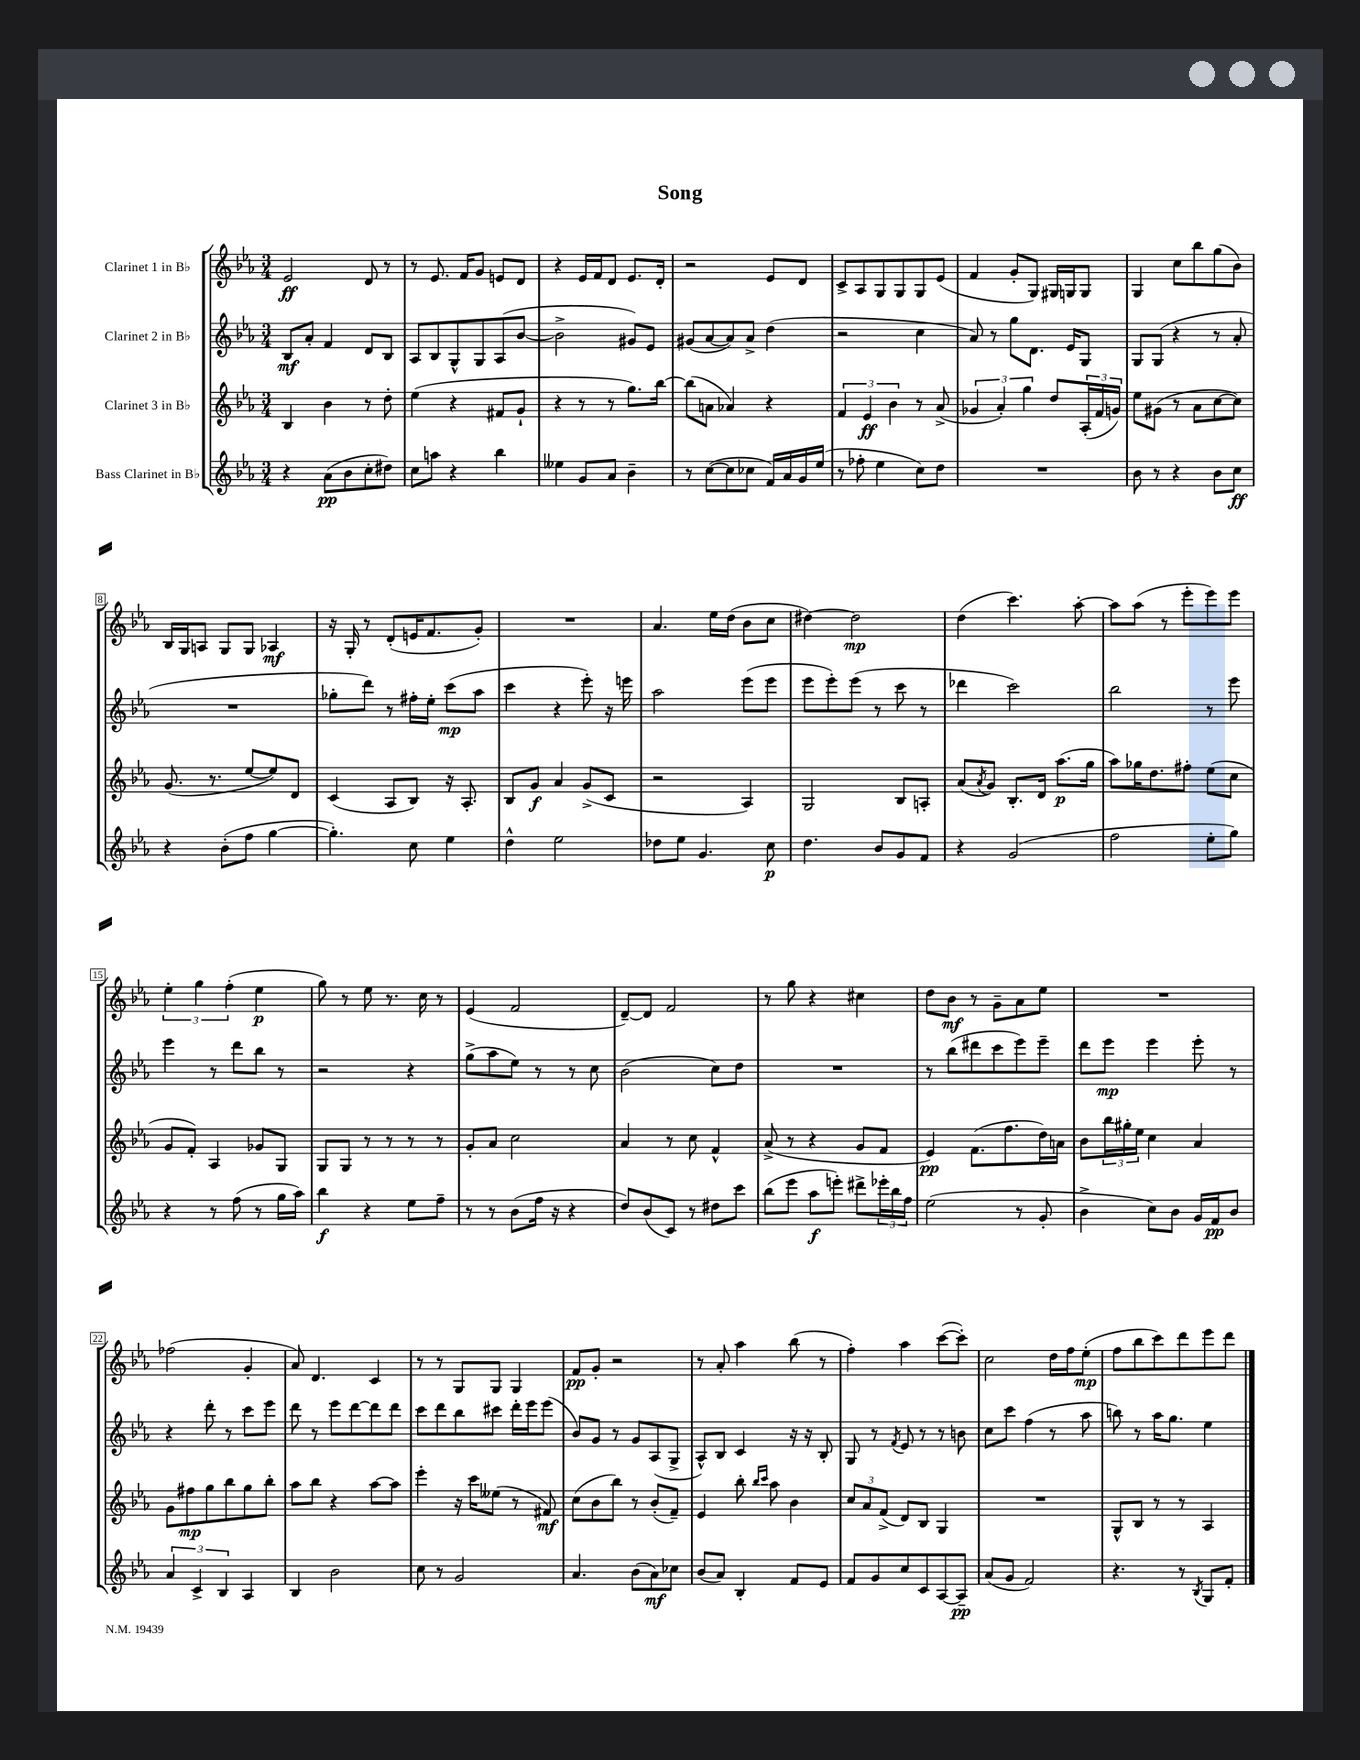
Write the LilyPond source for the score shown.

\header { title = "Song" }
<<
\new StaffGroup <<
\new Staff = "s0" \with { instrumentName = "Clarinet 1 in Bb" } {
    \clef treble \key ees \major \numericTimeSignature \time 3/4
    ees'2\ff d'8 r8 |
    r8 ees'8. f'16 g'8 e'8 d'8 |
    r4 ees'16 f'16 d'8 ees'8. d'16-. |
    r2 ees'8 d'8 |
    c'8-> aes8 g8 g8 g8 ees'8( |
    f'4 g'8-. g8) gis16 g16 g8 |
    g4 c''8 bes''8 g''8( bes'8) |
    bes16 g16 a8 g8 g8 aes4\mf |
    r16 g16-. r8 d'8-.( e'16 f'8. g'8-.) |
    R2. |
    aes'4. ees''16 d''16( bes'8 c''8 |
    dis''4~) dis''2\mp |
    d''4( c'''4.) aes''8~-. |
    aes''8 aes''8( r8 ees'''8-. ees'''8) ees'''8 |
    \tuplet 3/2 { ees''4-. g''4 f''4-.( } ees''4\p |
    g''8) r8 ees''8 r8. c''16 r8 |
    ees'4( f'2 |
    d'8~--) d'8 f'2 |
    r8 g''8 r4 cis''4 |
    d''8 bes'8\mf r8 g'8-- aes'8 ees''8 |
    R2. |
    fes''2( g'4-. |
    aes'8) d'4. c'4 |
    r8 r8 g8 g8 g4 |
    f'8\pp g'8-. r2 |
    r8 aes'8-. aes''4 bes''8( r8 |
    f''4-.) aes''4 c'''8~( c'''8-.) |
    c''2 d''16 f''16 ees''8-.\mp( |
    f''8 bes''8 c'''8) d'''8 ees'''8 d'''8 \bar "|." |
}
\new Staff = "s1" \with { instrumentName = "Clarinet 2 in Bb" } {
    \clef treble \key ees \major \numericTimeSignature \time 3/4
    bes8\mf aes'8-. f'4 d'8 bes8 |
    aes8 bes8 g8-^ g8 aes8( bes'8~ |
    bes'2-> gis'8) ees'8 |
    gis'8( aes'8~ aes'8) aes'8-> d''4( |
    r2 c''4 |
    aes'8) r8 g''8 d'8. ees'16 g8 |
    g8 g8( r4 r8 aes'8-. |
    R2. |
    ges''8-. d'''8) r8 fis''16-. ees''16-. c'''8\mp( aes''8 |
    c'''4 r4 ees'''8-.) r16 e'''16 |
    aes''2 ees'''8( ees'''8 |
    ees'''8 ees'''8-.) ees'''8( r8 c'''8 r8 |
    des'''4 c'''2) |
    bes''2 r8 ees'''8 |
    ees'''4 r8 d'''8 bes''8 r8 |
    r2 r4 |
    g''8->( aes''8 ees''8) r8 r8 c''8 |
    bes'2( c''8) d''8 |
    R2. |
    r8 bes''8( dis'''8 c'''8 ees'''8) ees'''8-- |
    d'''8 ees'''8\mp ees'''4 ees'''8-. r8 |
    r4 d'''8-. r8 c'''8 ees'''8 |
    d'''8 r8 ees'''8 d'''8~ d'''8 d'''8 |
    c'''8 d'''8 bes''8 cis'''8 d'''16-. ees'''16 ees'''8( |
    bes'8) g'8 r8 g'8 aes8( g8-> |
    aes8-^) bes8 c'4 r16 r16 bes8-. |
    g8 r8 \acciaccatura { f'8 } ees'8 r8 r8 b'8 |
    c''8 c'''8 f''4( r8 aes''8 |
    b''8) r8 aes''16 g''8. ees''4 \bar "|." |
}
\new Staff = "s2" \with { instrumentName = "Clarinet 3 in Bb" } {
    \clef treble \key ees \major \numericTimeSignature \time 3/4
    bes4 bes'4 r8 d''8-. |
    ees''4( r4 fis'8 g'8-! |
    r4 r8 r8 g''8.) bes''16~ |
    bes''8( a'8 aes'4) r4 |
    \tuplet 3/2 { f'4 ees'4\ff bes'4 } r8 aes'8->( |
    \tuplet 3/2 { ges'4 aes'4-.) g''4 } d''8 \tuplet 3/2 { aes16-.( f'16 g'16) } |
    ees''8 gis'8( r8 aes'8 c''8~ c''8) |
    g'8.( r8. ees''8~ ees''8) d'8 |
    c'4( aes8 bes8) r16 aes8.-. |
    bes8 g'8\f aes'4 g'8->( c'8 |
    r2 aes4) |
    g2 bes8 a8-. |
    aes'8( \acciaccatura { aes'8 } g'8) bes8.-. d'16 aes''8.\p( g''16 |
    aes''8) ges''16 d''8. fis''8-. ees''8( c''8 |
    g'8 f'8-.) aes4 ges'8 g8 |
    g8 g8 r8 r8 r8 r8 |
    g'8-. aes'8 c''2 |
    aes'4 r8 c''8 f'4-^ |
    aes'8->( r8 r4 g'8 f'8 |
    ees'4\pp) f'8.( f''8. d''16) a'16 |
    bes'8 \tuplet 3/2 { bes''16 gis''16-. ees''16 } c''4 aes'4 |
    g'8 fis''8\mp g''8 bes''8 g''8 bes''8-. |
    aes''8 bes''8 r4 aes''8~ aes''8 |
    ees'''4-. r16 c'''16 eeses''8( r8 fis'8\mf) |
    c''8( bes'8 bes''8) r8 bes'8-.( f'8--) |
    ees'4 bes''8-. \grace { bes''16 c'''16 } aes''8 bes'4 |
    \tuplet 3/2 { c''8 aes'8 f'8->( } d'8) bes8 g4 |
    R2. |
    g8-^ bes8 r8 r8 aes4 \bar "|." |
}
\new Staff = "s3" \with { instrumentName = "Bass Clarinet in Bb" } {
    \clef treble \key ees \major \numericTimeSignature \time 3/4
    r4 aes'8\pp( bes'8 c''8-. dis''8) |
    c''8 a''8 r4 bes''4 |
    eeses''4 g'8 aes'8 bes'4-- |
    r8 c''8~( c''8 ces''8 f'16) aes'16 g'16 ees''16( |
    r8 fes''8-. ees''4 c''8) d''8 |
    R2. |
    bes'8 r8 r4 bes'8 c''8\ff |
    r4 bes'8-.( f''8 g''4~ |
    g''4.-.) c''8 ees''4 |
    d''4-^ ees''2 |
    des''8 ees''8 g'4. c''8\p |
    d''4. bes'8 g'8 f'8 |
    r4 g'2( |
    f''2 ees''8-. g''8) |
    r4 r8 f''8( r8 g''16 aes''16) |
    bes''4\f r4 ees''8 f''8-- |
    r8 r8 bes'8( f''16 r16 r4 |
    d''8) bes'8( c'8) r8 dis''8 c'''8 |
    bes''8( ees'''8 aes''8\f e'''8-.) dis'''8-> \tuplet 3/2 { ees'''16-. bes''16 f''16 } |
    ees''2( r8 g'8-. |
    bes'4-> c''8) bes'8 g'16 f'16\pp bes'8 |
    \tuplet 3/2 { aes'4 c'4-> bes4 } aes4 |
    bes4 bes'2 |
    c''8 r8 g'2 |
    aes'4. bes'8( aes'8\mf) ces''8 |
    bes'8( aes'8) bes4-. f'8 ees'8 |
    f'8 g'8 c''8 c'8 aes8~ aes8--\pp |
    aes'8( g'8 f'2) |
    r4. r8 \acciaccatura { bes8 } g8 f'8-. \bar "|." |
}
>>
>>
\layout { \context { \Score \override BarNumber.stencil = #(make-stencil-boxer 0.1 0.3 ly:text-interface::print) } }
